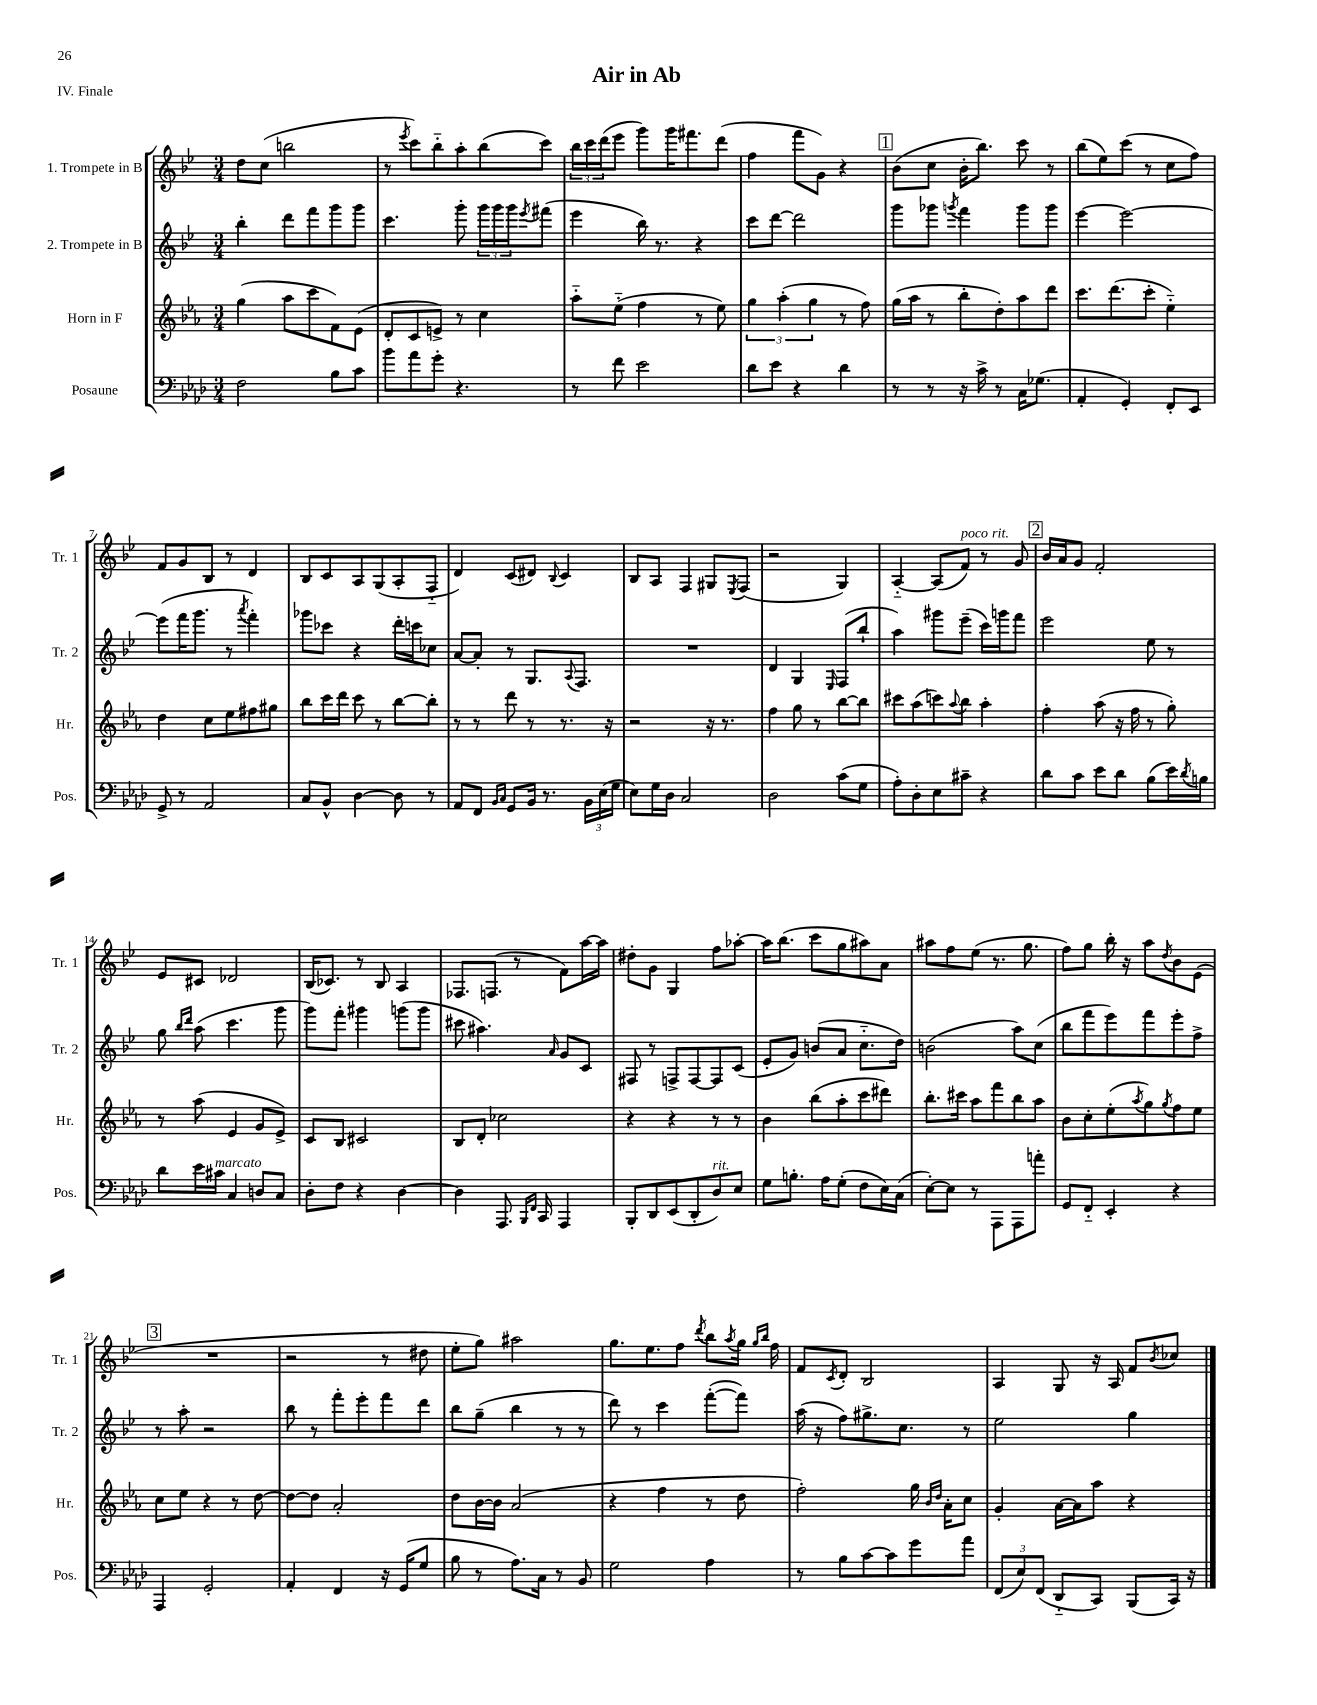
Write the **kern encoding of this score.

**kern	**kern	**kern	**kern
*staff4	*staff3	*staff2	*staff1
*clefF4	*clefG2	*clefG2	*clefG2
*k[b-e-a-d-]	*k[b-e-a-]	*k[b-e-]	*k[b-e-]
*M3/4	*M3/4	*M3/4	*M3/4
2F	(4gg	4bb-'	8dd
.	.	.	(8cc
.	8aa-	8ddd	2bb
.	8ccc	8fff	.
8B-	8f)	8ggg	.
8c	(8e-	8ggg	.
=	=	=	=
8b-	8d'	4.ccc	8r
.	.	.	8qeee-
8a-	8c	.	8ccc)
8g'	8e^)	.	8bb-'~
4.r	8r	8ggg'	8aa'
.	4cc	24ggg	(8bb-
.	.	24ggg	.
.	.	24ggg	.
.	.	8qeee-	.
.	.	(8fff#	8ccc)
=	=	=	=
8r	8aa-'~	4eee-	24bb-
.	.	.	24ccc
.	.	.	(24ddd
8f	(8ee-'~	.	8eee-
2e-	4ff	16bb-)	8ggg)
.	.	8.r	.
.	.	.	16ggg
.	.	.	8.fff#
.	8r	4r	.
.	8ee-)	.	(8ddd
=	=	=	=
8d-	6gg	8ccc	4ff
8e-	.	[8ddd	.
.	(6aa-'	.	.
4r	.	2ddd]	8fff
.	6gg	.	.
.	.	.	8g)
4d-	8r	.	4r
.	8ff)	.	.
=	=	=	=
8r	(16gg	8ggg	(8b-
.	16aa-	.	.
8r	8r	8ggg-	8cc
.	.	8qggg	.
16r	8bb-'	4fff	16b-'
16c^	.	.	8.bb-)
8r	8dd')	.	.
16C	8aa-	8ggg	8ccc
(8.G-	.	.	.
.	8ddd	8ggg	8r
=	=	=	=
4AA-'	8.ccc	[4eee-	(8bb-
.	.	.	8ee-)
.	(8.ddd	.	.
4GG')	.	2eee-_	(8ccc
.	8ccc'	.	8r
8FF'	4ee-'~)	.	8cc
8EE-	.	.	8ff)
=	=	=	=
8GG^	4dd	(8eee-]	8f
8r	.	16fff	8g
.	.	8.ggg	.
2AA-	8cc	.	8B-
.	8ee-	8r	8r
.	.	8qaaa	.
.	8ff#	4fff')	4d
.	8gg#	.	.
=	=	=	=
8C	8bb-	8ggg-	8B-
8BB-^^	16ccc	8ccc-	8c
.	16ddd	.	.
[4D-	8ccc	4r	8A
.	8r	.	(8G
8D-]	[8bb-	16ddd'	8A'
.	.	16ccc	.
8r	8bb-']	8cc-	8F'~
=	=	=	=
8AA-	8r	[8a	4d)
8FF	8r	8a']	.
16qqBB-	.	.	.
16qqC	.	.	.
8GG	8ddd	8r	(8c
16BB-	8r	8.G	8d#)
8.r	.	.	.
.	.	.	8qqB-
.	8.r	.	4c
.	.	8qqA	.
.	.	8.F	.
24BB-	.	.	.
(24E-	.	.	.
.	16r	.	.
24G	.	.	.
=	=	=	=
8E-)	2r	2.r	8B-
16G	.	.	8A
16D-	.	.	.
2C	.	.	4F
.	16r	.	8G#
.	8.r	.	.
.	.	.	8qE-
.	.	.	(8F
=	=	=	=
2D-	4ff	4d	2r
.	8gg	4G	.
.	8r	.	.
.	.	16qqE-	.
(8c	[8bb-	(8F	4G)
8G	8bb-]	8bb-`	.
=	=	=	=
8A-')	8ccc#	4aa)	[4A'~
8D-'	(8aa-	.	.
8E-	8ccc)	8ggg#	(8A]
.	8qqaa-	.	.
8c#~	8bb-	(8eee-~	8f)
4r	4aa-'	16ccc)	8r
.	.	16ggg	.
.	.	8fff	8g
=	=	=	=
8d-	4ff'	2eee-	16b-
.	.	.	16a
8c	.	.	8g
8e-	(8aa-	.	2f'
8d-	16r	.	.
.	16ff	.	.
(8B-	8r	8ee-	.
16e-)	8gg')	8r	.
8qd-	.	.	.
16B	.	.	.
=	=	=	=
8d-	8r	8gg	8e-
.	.	16qqbb-	.
.	.	16qqddd	.
16e-	(8aa-	(8aa	8c#
16c#	.	.	.
4C	4e-	4.ccc	2d-
8D	8g	.	.
8C	8e-^)	8ggg	.
=	=	=	=
8D-'	8c	8ggg)	(16B-
.	.	.	8.c-)
8F	8B-	8fff'	.
4r	2c#	4ggg#	8r
.	.	.	8B-
[4D-	.	(8ggg	4A
.	.	8ggg	.
=	=	=	=
4D-]	8B-	8ccc#	8.F-
.	8d'	4.aa#)	.
.	.	.	(8.F
8.AAA-	2cc-	.	.
.	.	.	8r
16qqBBB-	.	.	.
16qqFF	.	.	.
16CC	.	.	.
.	.	16qqa	.
4AAA-	.	8g	8f)
.	.	8c	[16aa
.	.	.	16aa]
=	=	=	=
8BBB-'	4r	8F#	8dd#'
8DD-	.	8r	8g
(8EE-	4r	8F^	4G
8DD-'	.	[8F	.
8D-)	8r	8F]	8ff
8E-	8r	(8c	[8aa-'
=	=	=	=
8G	4b-	8e-'	16aa-]
.	.	.	(8.bb-
8.B'	.	8g)	.
.	(8bb-	(8b	8ccc
16A-	.	.	.
(8G'	8aa-'	8a	8gg
8F	8ccc	8.cc'~	8aa#)
16E-)	8ddd#)	.	8a
(16C	.	16dd)	.
=	=	=	=
[8E-')	8.bb-'	(2b	8aa#
8E-]	.	.	8ff
.	16ccc#	.	.
8r	8aa-	.	(8ee-
8AAA-	8fff	.	8.r
8AAA-	8bb-	8aa)	.
.	.	.	8.gg
8a'	8aa-	(8cc	.
=	=	=	=
8GG	8b-	8bb-	8ff)
8FF'~	8cc'	8fff	8gg
4EE-'	(8ee-'	8eee-)	16bb-'
.	.	.	16r
.	8qaa-	.	.
.	8gg)	8fff	8aa
.	8qgg	.	8qdd
4r	8ff	8eee-'	8b-
.	8ee-	8ff^	(8e-
=	=	=	=
4AAA-	8cc	8r	2.r
.	8ee-	8aa'	.
2GG'	4r	2r	.
.	8r	.	.
.	[8dd	.	.
=	=	=	=
4AA-'	8dd_	8bb-	2r
.	8dd]	8r	.
4FF	2a-'	8fff'	.
.	.	8eee-'	.
16r	.	8fff	8r
(16GG	.	.	.
8G	.	8ddd	8dd#
=	=	=	=
8B-	8dd	8bb-	8ee-'
8r	[16b-	(8gg~	8gg)
.	16b-]	.	.
8.A-)	(2a-	4bb-	2aa#
16C	.	.	.
8r	.	8r	.
8BB-	.	8r	.
=	=	=	=
2G	4r	8ddd)	8.gg
.	.	8r	.
.	.	.	8.ee-
.	4ff	4ccc	.
.	.	.	8ff
.	.	.	8qddd
4A-	8r	([8fff'	8bb-
.	.	.	8qaa
.	8dd	8fff])	16gg
.	.	.	16qqgg
.	.	.	16qqbb-
.	.	.	16ff
=	=	=	=
8r	2ff')	(16aa	8f
.	.	16r	.
.	.	.	8qc
8B-	.	8ff)	8d'
[8c	.	8.gg#^	2B-
8c]	.	.	.
.	.	8.cc	.
8g	16gg	.	.
.	16qqb-	.	.
.	16qqdd	.	.
.	16a-'	.	.
8a-	8cc	8r	.
=	=	=	=
(12FF	4g'	2ee-	4A
12E-)	.	.	.
(12FF	.	.	.
8DD-'~	[16a-	.	8G
.	16a-]	.	.
8CC)	8aa-	.	16r
.	.	.	16A
(8BBB-	4r	4gg	8f
.	.	.	8qb-
16CC)	.	.	8cc-
16r	.	.	.
==	==	==	==
*-	*-	*-	*-
